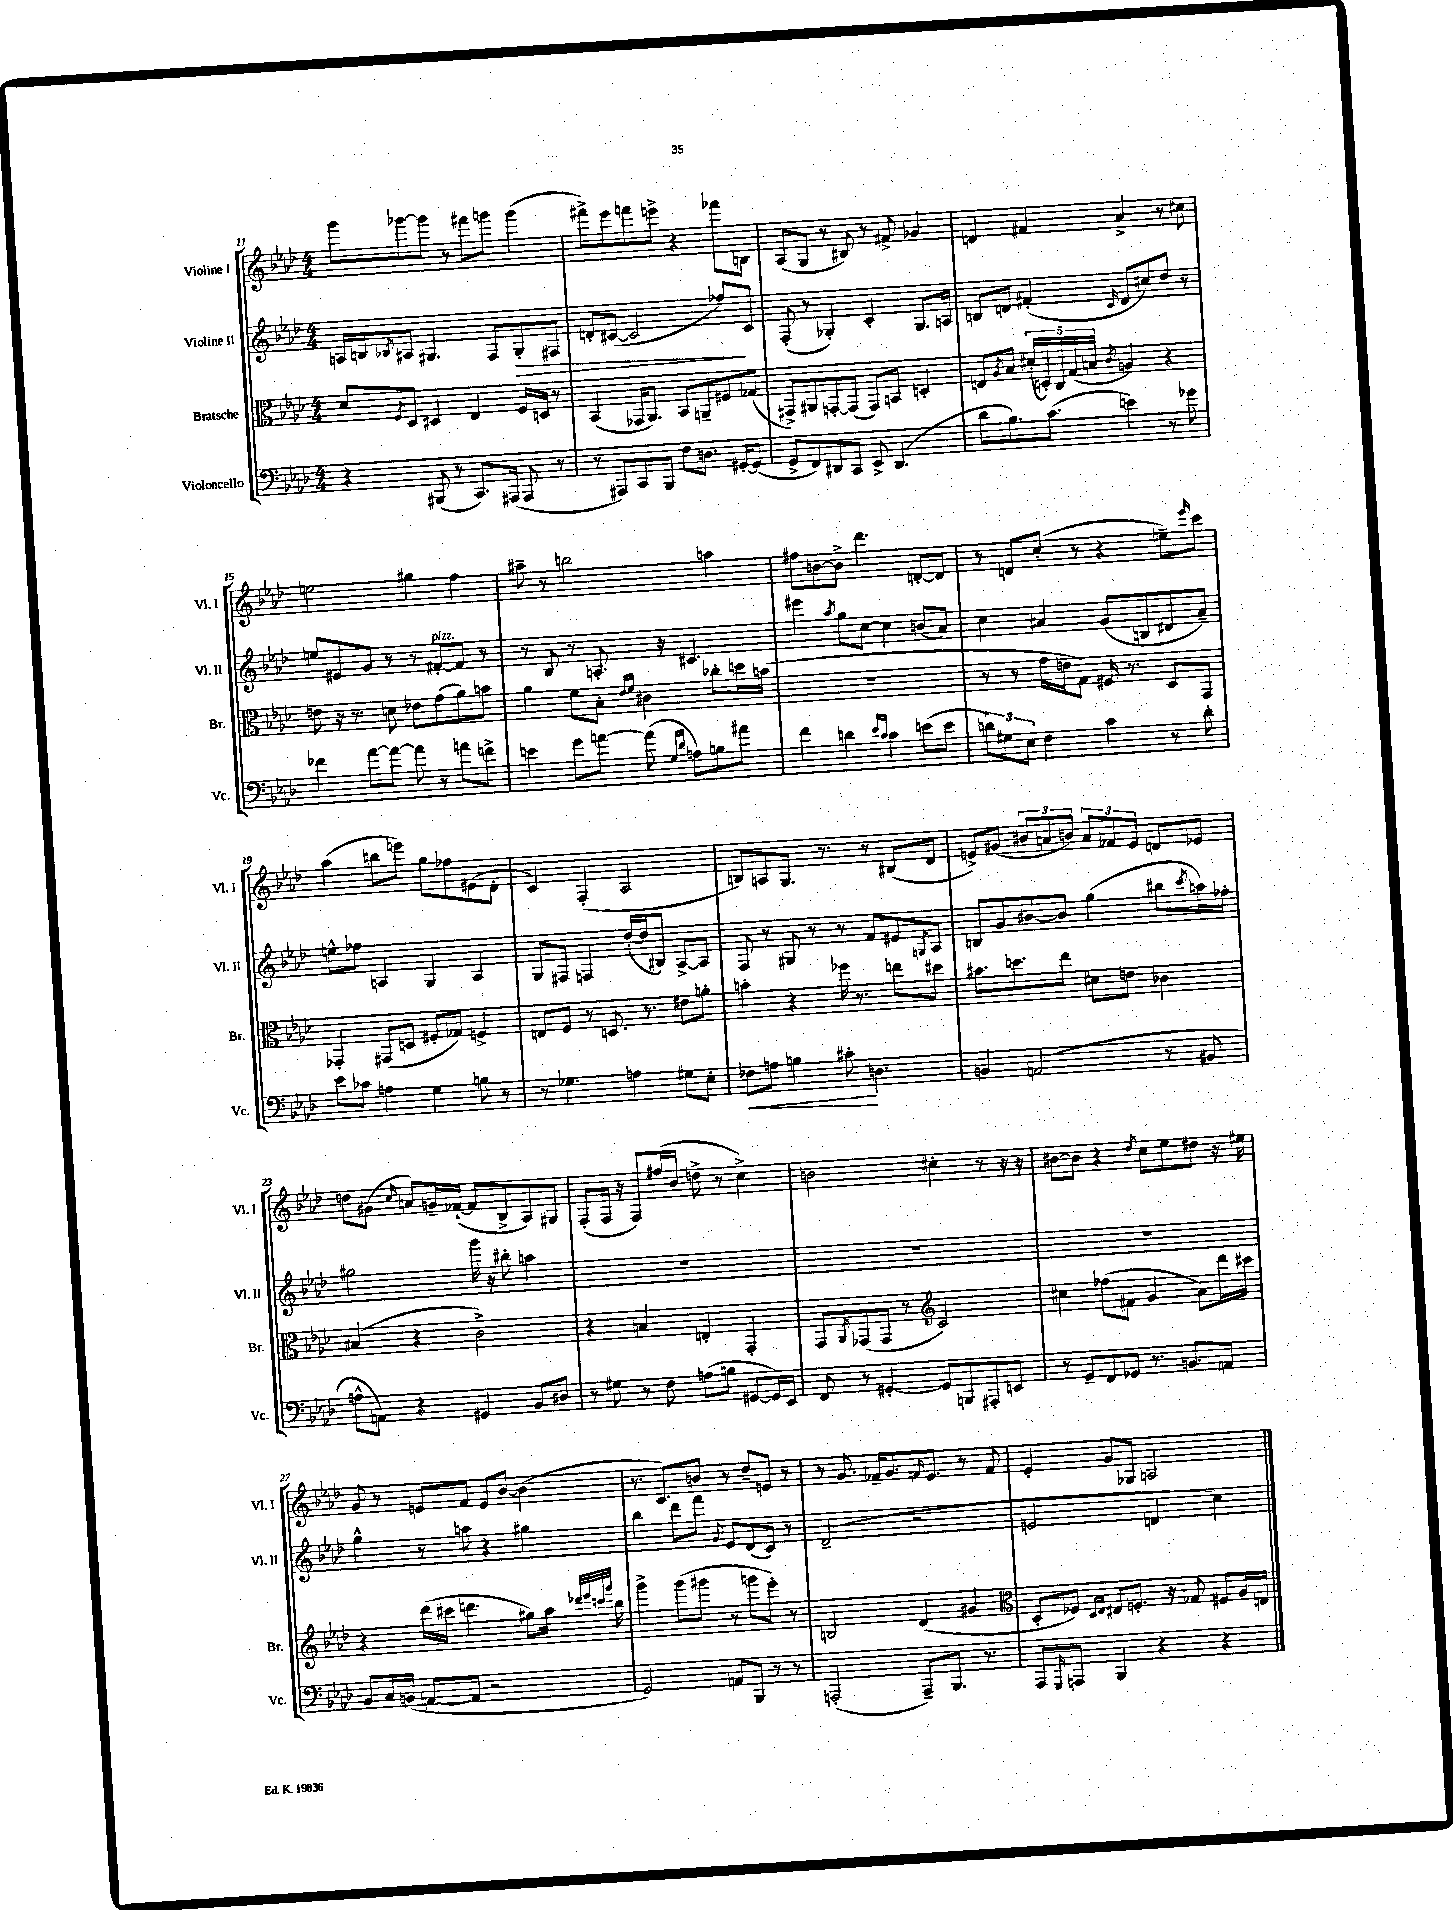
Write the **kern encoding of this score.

**kern	**dynam	**kern	**kern	**dynam	**kern
*part4	*part4	*part3	*part2	*part2	*part1
*staff4	*staff4	*staff3	*staff2	*staff2	*staff1
*I"Violoncello	*	*I"Bratsche	*I"Violine II	*	*I"Violine I
*I'Vc.	*	*I'Br.	*I'Vl. II	*	*I'Vl. I
*clefF4	*	*clefC3	*clefG2	*	*clefG2
*k[b-e-a-d-]	*	*k[b-e-a-d-]	*k[b-e-a-d-]	*	*k[b-e-a-d-]
*M4/4	*	*M4/4	*M4/4	*	*M4/4
=11	=11	=11	=11	=11	=11
4r	.	8d-/L	16An/LL	.	8ggg\L
.	.	.	16Bn/J	.	.
.	.	8qF/	8qB-X/	.	.
.	.	8D-/J	8A#X/J	.	[8ggg-X\
(8BBB#X/	.	4D#X/	4.G#X/	.	8ggg-\J]
8r	.	.	.	.	8r
8.CC/L)	.	4E-/	.	.	8fff#X\L
.	.	.	8F/L	.	8gggn\J
(16AAA#X/Jk	.	.	.	.	.
!	!	!	!	!LO:HP:b	!
8AAA#/	.	16F/LL	8G#'/	>	(4ggg\
.	.	16Dn/JJ	.	.	.
8r	.	8r	8F#X/J	.	.
=12	=12	=12	=12	=12	=12
8r	.	(4BB-/	8dn'/L	.	8fff#X^\L)
8AAA#X/L)	.	.	([8c#X/J	.	8eee-\
8CC/	.	16GG-X/KL	2c#/]	.	8fffn\
.	.	8.AA-/J)	.	.	.
8BBB-/J	.	.	.	.	8eeen^\J
8F\L	.	8BB-/L	.	.	4r
8.Dn\J	.	8AAn~/	.	.	.
.	.	8F#X/	8ff-X/L)	.	8fff-X\L
[16GG#X'/KL	.	.	.	.	.
(8GG#/J]	.	(8G-X/J	8c#/J	]	8Bn\J
=13	=13	=13	=13	=13	=13
8GG^/L	.	8GG#X^/L)	(8F'/	.	(8A-/L
8FF/)	.	8AA#X/	8r	.	8G/J
8DD#X/	.	[8GGn'/	4G-X'/)	.	8r
8CC/J	.	(8GG/J]	.	.	8B#X/)
8EE-^/	.	8GG/L)	4c'/	.	8r
(4.DD#/	.	8BBn/J	.	.	8f#X^/
.	.	4Dn'/	8.G-/L	.	4g-X/
.	.	.	16An/Jk	.	.
=14	=14	=14	=14	=14	=14
8d-\L	.	8En/L	8Bn/L	.	4dn/
.	.	8qA-/	.	.	.
8.B-\)	.	8B-/J	8dn/J	.	.
.	.	(20d#X'/LL	(4f#X'/	.	4f#X/
.	.	20Dn'/)	.	.	.
(8.c\J	.	.	.	.	.
.	.	20C/	.	.	.
.	.	(20G/	.	.	.
.	.	20Bn/JJ	.	.	.
.	.	8qc/	16qqc/	.	.
4en\)	.	4An/)	8d/L	.	4a-^/
.	.	.	8cc#X/)	.	.
8r	.	4r	8dd-/J	.	8r
8g-X\	.	.	8r	.	8cc#X\
!!LO:LB:g=z
=15	=15	=15	=15	=15	=15
4f-X\	.	8en\	8een/L	.	2een\
.	.	16r	8e#X/	.	.
.	.	8.r	.	.	.
[8a-\L	.	.	8g/J	.	.
8a-\J_	.	8dn\	8r	.	.
8a-\]	.	8e-X\L	8r	.	4gg#X\
!	!	!	!LO:TX:a:i:t=pizz.	!	!
8r	.	(8g\	[8f#X'/L	.	.
8an\L	.	8a-\)	8f#/J]	.	4ff\
8fn^\J	.	8bn\J	8r	.	.
=16	=16	=16	=16	=16	=16
4en\	.	4a-\	8r	.	8aa#X~\
.	.	.	8B-/	.	8r
8g\L	.	8f\L	8r	.	2bbn\
[8an\J	.	8B-'\J	8.An'/	.	.
.	.	16qqe-/LL	.	.	.
.	.	16qqf/JJ	.	.	.
(8a\]	.	4c#X\	.	.	.
.	.	.	16r	.	.
16qqG/LL	.	.	.	.	.
16qqd-/JJ	.	.	.	.	.
8An\L)	.	.	4.c#X/	.	.
8Bn\	.	8cc-X'\L	.	.	4aan\
8a#X\J	.	16ddn\L	.	.	.
.	.	(16bn\JJ	.	.	.
=17	=17	=17	=17	=17	=17
4f\	.	1r	4eee#X\	.	8ff#X\L
.	.	.	.	.	[8bn\
.	.	.	8qaa-/	.	.
4dn\	.	.	8gg\L	.	8b^\J]
.	.	.	[8cc\J	.	4.ddd-\
16qqe-/LL	.	.	.	.	.
16qqc/JJ	.	.	.	.	.
4c\	.	.	4cc\]	.	.
(8en\L	.	.	(8bn/L	.	[8dn'/L
8e\J	.	.	8a-/J)	.	8d/J]
=18	=18	=18	=18	=18	=18
12dn\L)	.	8r	4cc\	.	8r
12G#X\	.	.	.	.	.
.	.	8r	.	.	8dn/L
12E-\J	.	.	.	.	.
4F\	.	16g\LL	4a#X/	.	(8cc'/J
.	.	16en\J	.	.	.
.	.	8G\J)	.	.	8r
4c\	.	16F#X/	(8g/L	.	4r
.	.	8.r	.	.	.
.	.	.	8Bn/	.	.
8r	.	8D-/L	8d#X/	.	8een~\L)
.	.	.	.	.	16qqeee-/
8d'\	.	8GG/J	8a#~/J)	.	8ccc\J
!!LO:LB:g=z
=19	=19	=19	=19	=19	=19
8e-\L	.	4GG-X'/	8een^^\L	.	(4aa-\
8c-X\J	.	.	8ff-X\J	.	.
4An\	.	(8GG#X/L	4An/	.	8bbn\L
.	.	8Dn/J	.	.	8eeen\J)
4G\	.	8F#X'/L	4G/	.	8gg\L
.	.	8G-X/J)	.	.	8ff-X\
8Bn\	.	4Fn^/	4A/	.	(8e#X\
8r	.	.	.	.	8d-'\J
=20	=20	=20	=20	=20	=20
8r	.	8En/L	8G/L	.	4c/)
4.G-X\	.	8F/J	8F#X/J	.	.
.	.	8r	4Fn/	.	(4F'/
.	.	8.Dn/	.	.	.
4An\	.	.	([16dd-'/LL	.	2A-/
.	.	8.r	16dd-/J]	.	.
.	.	.	8B#X/J)	.	.
8G#X\L	.	8e#X\L	[8A-^/L	.	.
8E-'\J	.	8an'\J	8A-/J]	.	.
=21	=21	=21	=21	=21	=21
!	!LO:HP:b	!	!	!	!
8F-X\L	<	4bn'\	8F/	.	8Bn/L)
8An\J	.	.	8r	.	8An/
4Bn\	.	4r	8G#X/	.	8.G/J
.	.	.	8r	.	.
.	.	.	.	.	8.r
8c#X'\	.	16ff-X\	8r	.	.
.	.	8.r	.	.	.
4.Dn\	[	.	8f/L	.	8r
.	.	8een\L	8e#X/	.	(8B#X/L
.	.	.	8qGn/	.	.
.	.	8dd#X\J	8A-/J	.	8d-/J
=22	=22	=22	=22	=22	=22
4BBn/	.	8.b#X\L	8Bn/L	.	8en^/L)
.	.	.	8g/	.	(8g#X/J
.	.	8.ddn\	.	.	.
(2AAn/	.	.	[8b#X/	.	12b#X/L
.	.	.	.	.	12an/
.	.	8ee-\J	8b#/J]	.	.
.	.	.	.	.	12bn/J)
.	.	8d#X\L	(4gg\	.	12a/L
.	.	.	.	.	12f-X/
.	.	8en\J	.	.	.
.	.	.	.	.	12e/J
8r	.	4c-X\	8bb#X\L	.	8dn/L
.	.	.	8qccc/	.	.
8BB#X/	.	.	16aan\L)	.	8e-X/J
.	.	.	16ff-X'\JJ	.	.
!!LO:LB:g=z
=23	=23	=23	=23	=23	=23
8An^^\L	.	(4B#X/	2gg#X\	.	8ddn\L
8AAn\J)	.	.	.	.	(8g#X\J
.	.	.	.	.	16qqcc/
4r	.	4r	.	.	8an/L)
.	.	.	.	.	16gn~/L
.	.	.	.	.	([16f-X`/JJ
4GG#X/	.	2c^\)	16ggg\	.	8f-/L]
.	.	.	16r	.	.
.	.	.	8bb#X'\	.	8B-^/
8BB-/L	.	.	4aan\	.	8A-/)
8D#X/J	.	.	.	.	8G#X/J
=24	=24	=24	=24	=24	=24
8r	.	4r	1r	.	(8F'/L
8G#X\	.	.	.	.	16F/Jk
.	.	.	.	.	16r
8r	.	4Bn/	.	.	8F/L)
8F\	.	.	.	.	(16ff#X/L
.	.	.	.	.	16b-/JJ
(8An\L	.	4En'/	.	.	8ddn^\
8Bn\J	.	.	.	.	8r
[8GG#X/L	.	4GG'/	.	.	4cc^\)
16GG#/L])	.	.	.	.	.
16EE-/JJ	.	.	.	.	.
=25	=25	=25	=25	=25	=25
8FF/	.	8GG/L	1r	.	2bn\
.	.	8qAA-/	.	.	.
8r	.	(8GG-X/	.	.	.
[4GG#X'/	.	8GG-/J	.	.	.
.	.	8r	.	.	.
*	*	*clefG2	*	*	*
8GG#/L]	.	2c/)	.	.	4cc#X'\
8BBBn/	.	.	.	.	.
8AAA#X'/	.	.	.	.	8r
8EEn/J	.	.	.	.	16r
.	.	.	.	.	16r
=26	=26	=26	=26	=26	=26
8r	.	4cc#X\	1r	.	[8b#X\L
8GG~/L	.	.	.	.	8b#\J]
8FF/	.	(8ff-X\L	.	.	4r
8GG-X/J	.	8f#X\J	.	.	.
.	.	.	.	.	8qdd-/
8.r	.	4g/	.	.	8cc\L
.	.	.	.	.	8ee-\
8.BBn/L	.	.	.	.	.
.	.	8a-\L)	.	.	8dd#X\J
8AAn/J	.	16ddd-\L	.	.	16r
.	.	16ccc#X\JJ	.	.	16ee#X\
!!LO:LB:g=z
=27	=27	=27	=27	=27	=27
8BB-/L	.	4r	4gg^^\	.	8g/
16C/L	.	.	.	.	8r
(16BBn/JJ	.	.	.	.	.
[8AAn/L	.	(16ddd-\LL	8r	.	8en/L
.	.	16ccc#X\JJ	.	.	.
8AA/J]	.	4.dddn\	8aan\	.	8f/J
2r	.	.	4r	.	8e/L
.	.	.	.	.	[8b-/J
.	.	8gg#X\L)	4gg#X\	.	(4b-\]
.	.	16aa-\Jk	.	.	.
.	.	32qqddd-X/LLL	.	.	.
.	.	32qqeee-/	.	.	.
.	.	32qqcccn/	.	.	.
.	.	32qqggg/JJJ	.	.	.
.	.	16bb-\	.	.	.
=28	=28	=28	=28	=28	=28
2GG/)	.	4ggg^\	4bb-\	.	8.r
.	.	.	.	.	8.c/L)
.	.	(8ggg\L	8ddd-\L	.	.
.	.	8ggg#X\J	8fff\J	.	8bn/J
.	.	.	8qqg/	.	.
8AAn/L	.	8r	8e-/L	.	8r
8BBB-/J	.	8gggn\L	(8d-/	.	8dd-~/L
8r	.	8eee-'\J)	8c/J)	.	8en/J
8r	.	8r	8r	.	8r
=29	=29	=29	=29	=29	=29
(2AAAn'/	.	2Bn/	(2d-~/	.	8r
.	.	.	.	.	8.g/
.	.	.	.	.	16f-X~/KL
.	.	.	.	.	8.g/
8AAA~/L)	.	(4d-/	2r	.	.
.	.	.	.	.	16qqfn/
.	.	.	.	.	8.e-/J
8.BBB-/J	.	.	.	.	.
.	.	4g#X/	.	.	8r
8.r	.	.	.	.	.
.	.	.	.	.	8f/
=30	=30	=30	=30	=30	=30
*	*	*clefC3	*	*	*
8AAA-/L	.	8D-'/L	2en/	.	4e-'/
16qqGGG/	.	.	.	.	.
8AAAn/J	.	8F-X/J)	.	.	.
.	.	16qqD-/LL	.	.	.
.	.	16qqE-/JJ	.	.	.
4BBB-/	.	8E#X/L	.	.	8g/L
.	.	8.Fn'/J	.	.	8G-X/J
4r	.	.	4dn/	.	2An/
.	.	16r	.	.	.
.	.	8G-X/	.	.	.
4r	.	8F#X/L	4cc\)	.	.
.	.	16A-/L	.	.	.
.	.	16En/JJ	.	.	.
==	==	==	==	==	==
*-	*-	*-	*-	*-	*-
